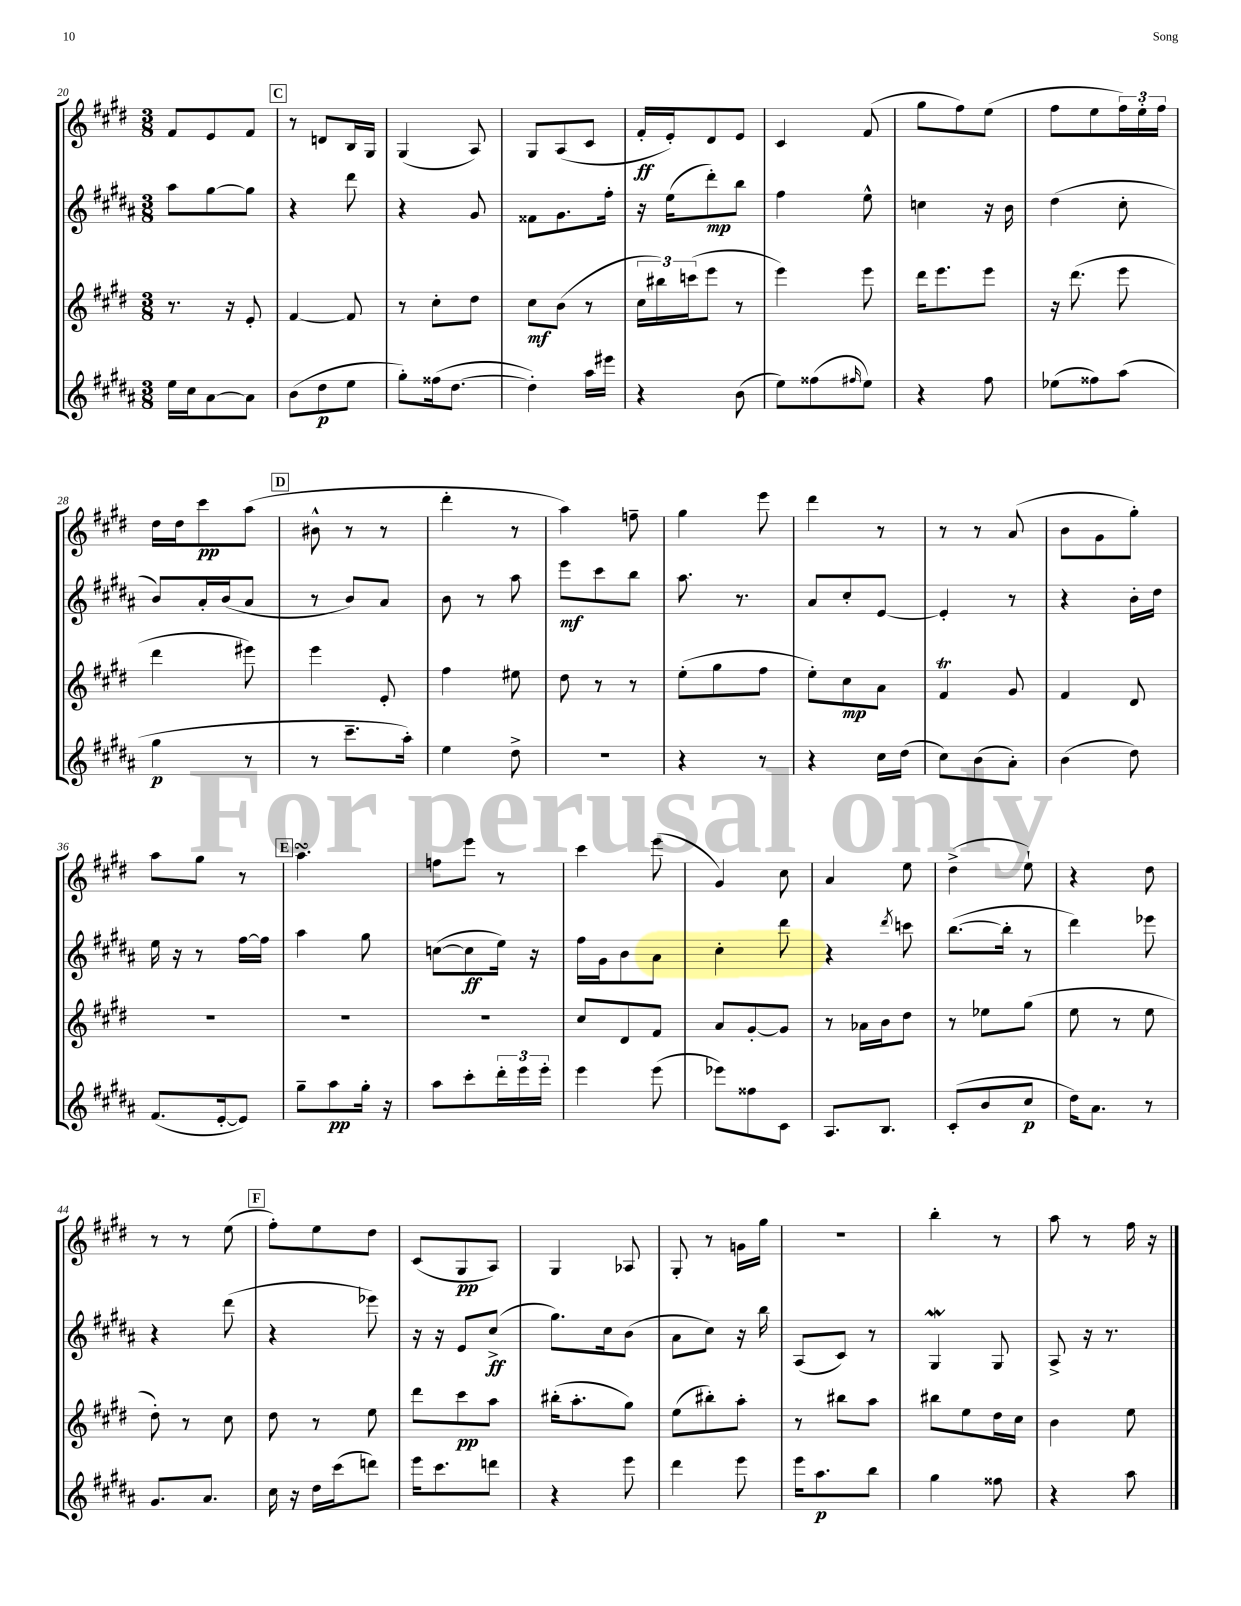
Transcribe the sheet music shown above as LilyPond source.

<<
\new StaffGroup <<
\new Staff = "s0" {
    \clef treble \key e \major \numericTimeSignature \time 3/8
    fis'8 e'8 fis'8 |
    \mark \markup { \box "C" } r8 d'8 b16 gis16 |
    gis4( a8) |
    gis8 a8( cis'8 |
    fis'16-.\ff e'16-.) dis'8 e'8 |
    cis'4 fis'8( |
    gis''8 fis''8) e''8( |
    fis''8 e''8 \tuplet 3/2 { fis''16) e''16-. fis''16 } |
    dis''16 dis''16 cis'''8\pp a''8( |
    \mark \markup { \box "D" } bis'8-^ r8 r8 |
    dis'''4-. r8 |
    a''4) f''8-- |
    gis''4 e'''8 |
    dis'''4 r8 |
    r8 r8 a'8( |
    b'8 gis'8 gis''8-.) |
    a''8 gis''8 r8 |
    \mark \markup { \box "E" } a''4.\turn |
    f''8 e'''8 r8 |
    cis'''4 e'''8( |
    gis'4) cis''8 |
    a'4 e''8 |
    dis''4->( e''8-!) |
    r4 dis''8 |
    r8 r8 e''8( |
    \mark \markup { \box "F" } fis''8-.) e''8 dis''8 |
    cis'8( gis8\pp a8) |
    gis4 aes8 |
    gis8-. r8 g'16 gis''16 |
    r4. |
    b''4-. r8 |
    a''8 r8 fis''16 r16 \bar "|." |
}
\new Staff = "s1" {
    \clef treble \key b \major \numericTimeSignature \time 3/8
    ais''8 gis''8~ gis''8 |
    \mark \markup { \box "C" } r4 dis'''8 |
    r4 gis'8 |
    fisis'8 gis'8. fis''16-. |
    r16 e''16( dis'''8-.\mp) b''8 |
    fis''4 e''8-^ |
    c''4 r16 b'16 |
    dis''4( cis''8-. |
    b'8) ais'16-. b'16( ais'8 |
    \mark \markup { \box "D" } r8 b'8) ais'8 |
    b'8 r8 ais''8 |
    e'''8\mf cis'''8 b''8 |
    ais''8. r8. |
    ais'8 cis''8-. e'8~ |
    e'4-. r8 |
    r4 b'16-. dis''16 |
    e''16 r16 r8 fis''16~ fis''16 |
    \mark \markup { \box "E" } ais''4 gis''8 |
    c''8~( c''8\ff e''16) r16 |
    fis''16 gis'16 b'8 ais'8 |
    cis''4-. dis'''8 |
    r4 \acciaccatura { dis'''8 } c'''8 |
    b''8.~( b''16-. r8 |
    dis'''4) ees'''8 |
    r4 dis'''8( |
    \mark \markup { \box "F" } r4 ees'''8) |
    r16 r16 e'8 cis''8->\ff( |
    gis''8.) cis''16 b'8( |
    ais'8 cis''8) r16 b''16 |
    ais8( cis'8) r8 |
    gis4\mordent gis8 |
    ais8-> r16 r8. \bar "|." |
}
\new Staff = "s2" {
    \clef treble \key e \major \numericTimeSignature \time 3/8
    r8. r16 e'8-. |
    \mark \markup { \box "C" } fis'4~ fis'8 |
    r8 cis''8-. dis''8 |
    cis''8\mf b'8( r8 |
    \tuplet 3/2 { cis''16 bis''16) c'''16( } e'''8 r8 |
    e'''4) e'''8 |
    dis'''16 e'''8. e'''8 |
    r16 dis'''8.( e'''8 |
    dis'''4 eis'''8) |
    \mark \markup { \box "D" } e'''4 e'8-. |
    fis''4 eis''8 |
    dis''8 r8 r8 |
    e''8-.( gis''8 fis''8 |
    e''8-.) cis''8\mp a'8 |
    fis'4\trill gis'8 |
    fis'4 dis'8 |
    R4. |
    \mark \markup { \box "E" } R4. |
    R4. |
    cis''8 dis'8 fis'8 |
    a'8 gis'8~-. gis'8 |
    r8 aes'16 b'16 dis''8 |
    r8 ees''8 gis''8( |
    e''8 r8 e''8 |
    dis''8-.) r8 cis''8 |
    \mark \markup { \box "F" } dis''8 r8 e''8 |
    dis'''8 cis'''8\pp a''8 |
    bis''16-.( a''8.-. gis''8) |
    e''8( bis''8-.) a''8-. |
    r8 bis''8 a''8 |
    bis''8 e''8 dis''16 cis''16 |
    b'4 e''8 \bar "|." |
}
\new Staff = "s3" {
    \clef treble \key b \major \numericTimeSignature \time 3/8
    e''16 cis''16 ais'8~ ais'8 |
    \mark \markup { \box "C" } b'8( dis''8\p e''8 |
    gis''8-.) fisis''16( dis''8.~ |
    dis''4-.) ais''16 eis'''16 |
    r4 b'8( |
    e''8) fisis''8( \grace { fis''16 } e''8) |
    r4 fis''8 |
    ees''8( fisis''8) ais''8( |
    gis''4\p r8 |
    \mark \markup { \box "D" } r8 cis'''8.-- ais''16-.) |
    e''4 dis''8-> |
    R4. |
    r4 r8 |
    r4 cis''16 dis''16( |
    cis''8) b'8( ais'8-.) |
    b'4( dis''8) |
    fis'8.( e'16~-. e'8) |
    \mark \markup { \box "E" } gis''8-- ais''8\pp gis''16-. r16 |
    ais''8 cis'''8-. \tuplet 3/2 { dis'''16-. e'''16 e'''16-. } |
    e'''4 e'''8( |
    ees'''8) fisis''8 cis'8 |
    ais8. b8. |
    cis'8-.( b'8 cis''8\p |
    dis''16) ais'8. r8 |
    gis'8. ais'8. |
    \mark \markup { \box "F" } cis''16 r16 dis''16 cis'''16( d'''8) |
    e'''16 cis'''8. d'''8 |
    r4 e'''8 |
    dis'''4 e'''8 |
    e'''16 ais''8.\p b''8 |
    gis''4 fisis''8 |
    r4 ais''8 \bar "|." |
}
>>
>>
\layout { \context { \Score currentBarNumber = #20 } }
